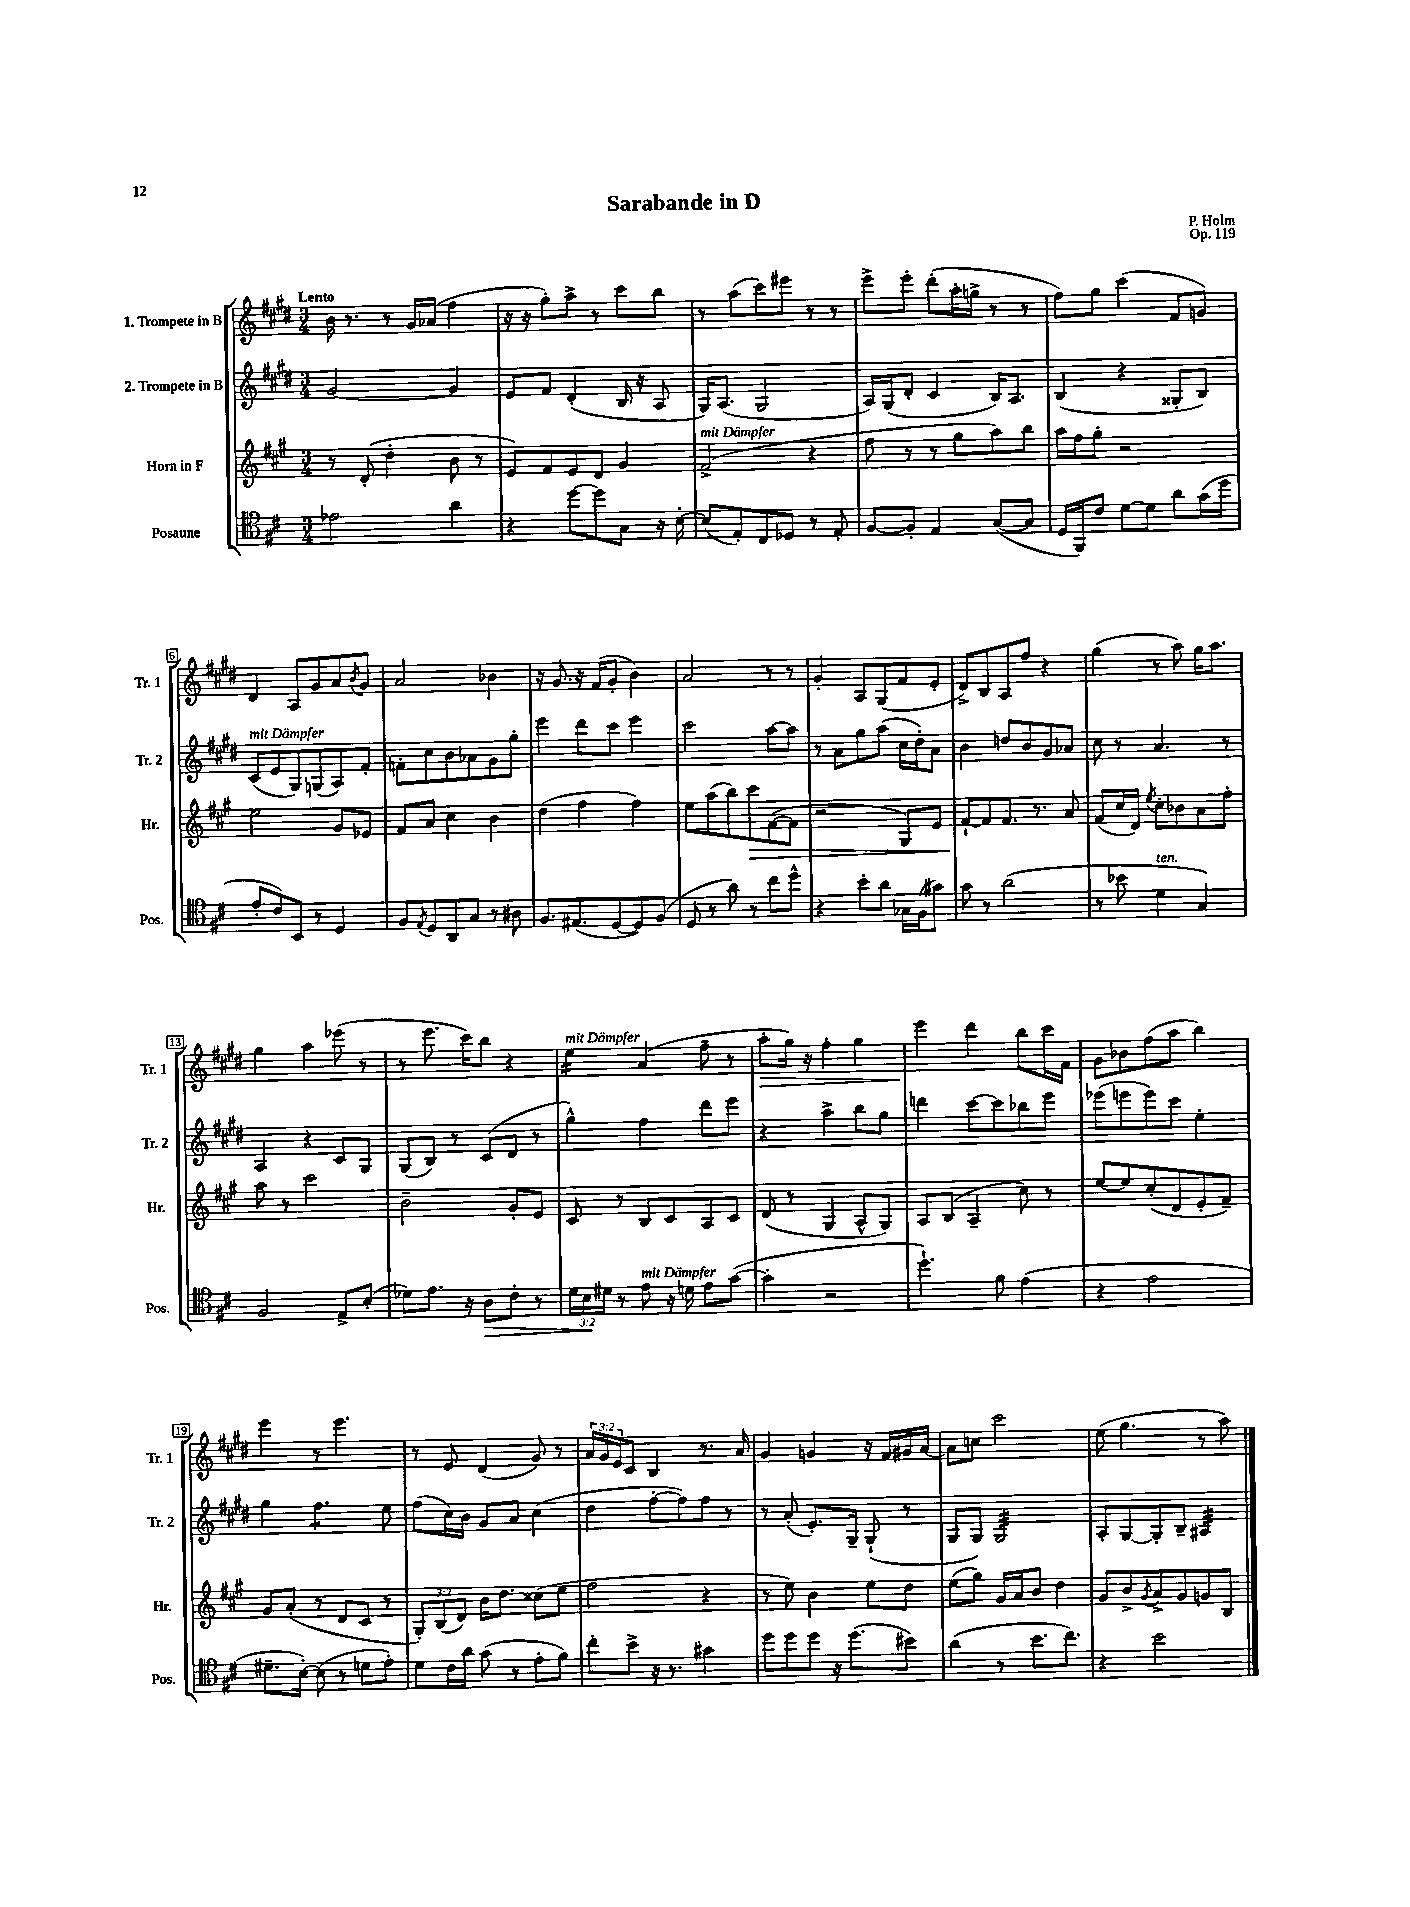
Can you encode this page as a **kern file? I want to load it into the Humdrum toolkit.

**kern	**kern	**kern	**kern
*staff4	*staff3	*staff2	*staff1
*clefC4	*clefG2	*clefG2	*clefG2
*k[f#c#]	*k[f#c#g#]	*k[f#c#g#d#]	*k[f#c#g#d#]
*M3/4	*M3/4	*M3/4	*M3/4
2e-	8r	[2g#	16b
.	.	.	8.r
.	(8d'	.	.
.	4dd'	.	8r
.	.	.	16g#
.	.	.	(16a-
4a	8b	4g#]	4ff#
.	8r	.	.
=	=	=	=
4r	8e)	8e	16r
.	.	.	16r
.	8f#	8f#	8gg#')
[8dd	8e	(4d#'	8aa^
8dd]	8d	.	8r
8G	4g#	16B	8ccc#
.	.	16r	.
16r	.	8A	8bb
[16B'	.	.	.
=	=	=	=
(8B]	(2f#^	16G#)	8r
.	.	(8.A	.
8E')	.	.	(8aa
8C#	.	2G#	8ccc#)
8D-	.	.	8eee#
8r	4r	.	8r
8E'	.	.	8r
=	=	=	=
[8F#	8ff#	16A)	8eee^
.	.	(16G#	.
8F#']	8r	8d#'	8eee'
4E	8r	4c#	(8ddd#'
.	8gg#	.	16aa'
.	.	.	16gg^
([8G	8aa)	16B)	8r
.	.	8.A	.
8G]	8bb	.	8r
=	=	=	=
16D	16aa	(4B	8ff#)
16FF#)	16ff#	.	.
8c#	8gg#'	.	8gg#
[8d	2r	4r	(4ccc#
8d]	.	.	.
8a	.	8G##'	8f#
(16g	.	8B)	8g)
16dd	.	.	.
=	=	=	=
8e'	2ee	(8c#	4d#
8c#)	.	8e	.
8BB	.	8G#)	8A
8r	.	(8G	8g#
4D	8g#	8A)	8a
.	.	.	8qb
.	8e-	8f#'	8g#
=	=	=	=
8F#	8f#	8f'	2a
8qE	.	.	.
8D	8a	8cc#	.
8AA	4cc#	8b	.
8G	.	8a-	.
8r	4b	8g#	4b-
8A#	.	8gg#'	.
=	=	=	=
8.F#	(4dd	4eee	16r
.	.	.	8.g#
(8.E#	.	.	.
.	4ff#	8ddd#	16r
.	.	.	(16f#
[8D	.	8ccc#	8g#'
8D])	4ff#)	4eee	4b)
(8F#	.	.	.
=	=	=	=
8D	8ee	2ccc#	2a
8r	(8aa	.	.
8a)	8bb)	.	.
8r	8ccc#	.	.
8cc#	([8f#	[8aa	8r
8dd^^	8f#]	8aa]	8r
=	=	=	=
4r	2r	8r	4g#'
.	.	8a	.
8b'	.	8gg#	8A
8a	.	(8aa	(8G#
16G-	8G#)	16cc#	8f#
(16F#	.	16dd#')	.
8g#)	8e	8a	8e'
=	=	=	=
8g	[8f#`	4b	8d#^)
8r	8f#]	.	8B
(2a	8.f#	8dd	8A
.	.	8b	8ff#
.	8.r	.	.
.	.	8g#	4r
.	8a	8a-	.
=	=	=	=
8r	(8f#	8cc#	(4gg#
8b-	16cc#	8r	.
.	16d)	.	.
.	8qee	.	.
4d	8cc#'	4.a	8r
.	8b-	.	8aa)
4G)	8a	.	16gg#
.	.	.	8.aa
.	8ff#'	8r	.
=	=	=	=
2F#	8aa	4A	4gg#
.	8r	.	.
.	2ccc#	4r	4aa
8E^	.	8c#	(8eee-
(8B'	.	8G#	8r
=	=	=	=
8d-)	2b~	(8G#	8r
8.e	.	8B)	8.eee
.	.	8r	.
16r	.	.	16ccc#)
8A	.	(8c#	8bb
8c#'	8g#'	8d#	4r
8r	8e	8r	.
=	=	=	=
24d	8c#	4gg#^^)	4ee
24B	.	.	.
24d#	.	.	.
8r	8r	.	.
8e	8B	4ff#	(4a
16r	8c#	.	.
16d	.	.	.
8e	8A	8ddd#	8ff#~
([8g	8c#	8eee	8r
=	=	=	=
4g']	(8d	4r	8aa'
.	8r	.	16gg#)
.	.	.	16r
2r	4G#	4aa^	4ff#'
.	8A^^	8bb	4gg#
.	8G#)	8gg#	.
=	=	=	=
4.dd`)	8A	4ddd	4eee
.	(8B	.	.
.	4A~	[8ccc#	4ddd#
8f#	.	8ccc#]	.
(4e	8cc#)	8bb-	8bb
.	8r	8eee	16ccc#
.	.	.	16f#
=	=	=	=
4r	[8ee	(8eee-	8g#
.	8ee]	8eee	8b-
2e	(8cc#'	8eee)	(8ff#
.	8d	8ccc#	8aa
.	8e'	4ee'	4bb)
.	8f#~)	.	.
=	=	=	=
8.d#~	8g#	4gg#	4eee
.	(8a'	.	.
[16B')	.	.	.
(8B]	8r	4.ff#	8r
8r	8d	.	4.eee
8d	8c#	.	.
8e')	8r	8ee	.
=	=	=	=
8d	12G#')	(8ff#	8r
.	(12B	.	.
16c#	.	16cc#)	8e
.	12d)	.	.
16a	.	16b	.
(8g	16b	8g#	(4d#
.	8.dd	.	.
8r	.	8a	.
8e'	(8cc##	(4cc#	8g#)
8f#)	8ee	.	8r
=	=	=	=
8cc#'	2ff#	4dd#	24a
.	.	.	24g#
.	.	.	24e
8b^	.	.	8c#
16r	.	[8ff#'	4B
8.r	.	.	.
.	.	8ff#])	.
4g#	4r	8ff#	8.r
.	.	8r	.
.	.	.	16a
=	=	=	=
8dd	8r	8r	4g#
8dd	8ee)	(8a'	.
8dd	4b	8.e')	4g
16r	.	.	.
(8.dd	.	16G#~	.
.	8ee	(8G#`	16r
.	.	.	16f#
8b#)	8dd	8r	16g#
.	.	.	[16a
=	=	=	=
(4a	(8ee	8G#	8a]
.	8gg#)	8G#)	8cc
8r	16g#	2G#	2ccc#
.	16a	.	.
8.b	8b	.	.
.	4dd	.	.
8.cc#)	.	.	.
=	=	=	=
4r	8g#	8A'	(8ee
.	8b^	[8G#	4.gg#
.	8qg#	.	.
2b	8a^	8G#']	.
.	8g#	8B~	.
.	8g	4A#	8r
.	8B	.	8aa)
==	==	==	==
*-	*-	*-	*-
